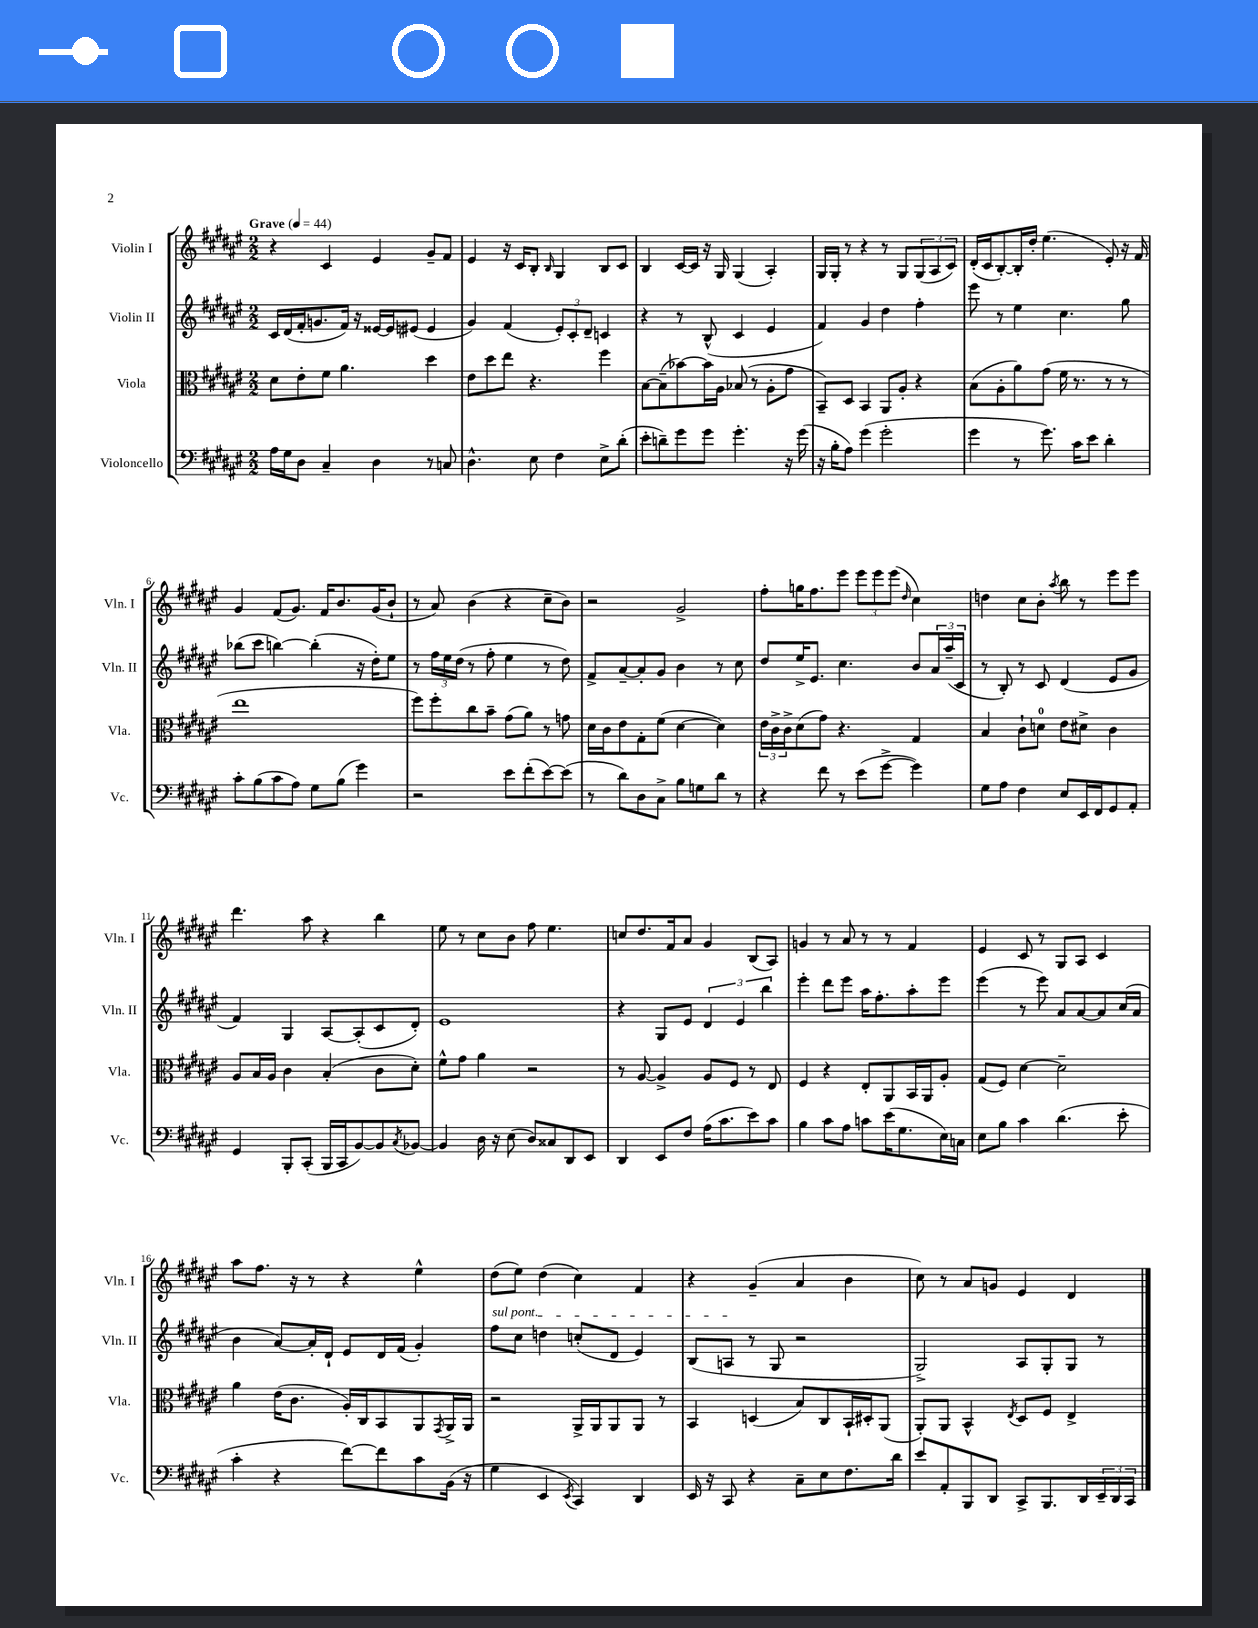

**kern	**kern	**kern	**kern
*staff4	*staff3	*staff2	*staff1
*clefF4	*clefC3	*clefG2	*clefG2
*k[f#c#g#d#a#e#]	*k[f#c#g#d#a#e#]	*k[f#c#g#d#a#e#]	*k[f#c#g#d#a#e#]
*M2/2	*M2/2	*M2/2	*M2/2
*MM44	*MM44	*MM44	*MM44
16A#	8d#	16c#	4r
16G#	.	(16d#	.
8D#	8e#'	16f#'	.
.	.	8.g	.
4C#~	8f#	.	4c#
.	4.a#	16f#)	.
.	.	16r	.
4D#	.	[16e##	4e#
.	.	16e##]	.
.	.	(8e#	.
8r	4dd#	4e#	8g#~
8C	.	.	8f#
=	=	=	=
4.D#^^	8e#	4g#)	4e#
.	8dd#	.	.
.	8ee#	(4f#	16r
.	.	.	16c#
8E#	4.r	.	8B'
.	.	.	16qqB
4F#	.	12e#')	4G#
.	.	12c#'	.
.	.	12d#~	.
8E#^	4ff#	4c	8B
(8d#'	.	.	8c#
=	=	=	=
8e#'	[8B	4r	4B
8d~)	(8B~]	.	.
8g#	[8b-)	8r	[16c#
.	.	.	16c#]
8g#	16b-]	(8B^^	16r
.	16A#	.	16G#
4.g#'	(8B-	4c#	(4G#
.	8r	.	.
.	8A#'	4e#	4A#')
16r	8g#	.	.
(16g#	.	.	.
=	=	=	=
16r	8BB~)	4f#)	16G#
16B'	.	.	16G#'
8A#)	8D#	.	8r
(4g#	4BB	4g#	4r
2g#'	8AA#	4dd#	8r
.	8A#'	.	8G#
.	4r	4ff#'	(12G#
.	.	.	12A#
.	.	.	12c#)
=	=	=	=
4g#	(8B	8eee#	(16d#'
.	.	.	16c#
.	8A#'	8r	[8B')
8r	8a#)	4ee#	16B']
.	.	.	16dd#'
8.g#)	(8g#	.	(4.ee#
.	16f#	4.cc#	.
16c#	8.r	.	.
8e#	.	.	.
4d#'	8r	.	8e#')
.	8r	8gg#	16r
.	.	.	16f#
=	=	=	=
8c#'	1ee#	(8bb-	4g#
(8B	.	8ccc#	.
8c#	.	[4bb)	(8f#
8A#)	.	.	8.g#)
8G#	.	(4bb']	.
.	.	.	16f#
(8B	.	.	8.b
4g#)	.	16r	.
.	.	16dd#')	(16g#
.	.	8ee#	8b`
=	=	=	=
2r	8ff#)	8r	8r
.	8ff#'	24ff#	8a#)
.	.	24ee#	.
.	.	(24dd#	.
.	8cc#	8r	(4b
.	8b~	8ff#'	.
8e#	(8g#	4ee#	4r
(8f#'	8a#)	.	.
[8e#)	8r	8r	8cc#~
(8e#]	8g	8dd#)	8b)
=	=	=	=
8r	16d#	8f#^	2r
.	16c#	.	.
8d#)	8e#	[8a#~	.
8D#	8G#'	8a#']	.
8C#^	(8f#	8g#	.
8B	[4d#	4b	2g#^
8G	.	.	.
8d#	4d#])	8r	.
8r	.	8cc#	.
=	=	=	=
4r	24e#	8dd#	8ff#'
.	24c#^	.	.
.	24c#^	.	.
.	(8d#	16ee#^	16gg
.	.	8.e#	8.ff#
8f#	8g#)	.	.
8r	4.r	4.cc#	8eee#
(8e#	.	.	12eee#
.	.	.	12eee#
[8g#^	.	.	.
.	.	.	(12eee#
.	.	.	16qqdd#
4g#])	4G#	8b	4cc#)
.	.	24a#	.
.	.	(24aa#~	.
.	.	24c#	.
=	=	=	=
8G#	4B	8r	4dd
8A#	.	8B')	.
4F#	8c#`	8r	8cc#
.	8d	8c#	8b'
.	.	.	8qaa#
8E#	8e#	(4d#	8bb
16EE#	8d#^	.	8r
16FF#	.	.	.
8GG#	4c#	8e#	8eee#
8AA#'	.	8g#	8eee#
=	=	=	=
4GG#	8A#	4f#)	4.ddd#
.	16B	.	.
.	16A#	.	.
8BBB'	4c#	4G#	.
(8CC#'	.	.	8aa#
16BBB	(4B'	[8A#	4r
16CC#	.	.	.
[8BB)	.	(8A#']	.
8BB]	8c#	8c#	4bb
8qC#	.	.	.
[8BB-	8d#')	8d#')	.
=	=	=	=
4BB-]	8f#^^	1e#	8ee#
.	8g#	.	8r
16D#	4a#	.	8cc#
16r	.	.	.
(8E#	.	.	8b
8D#)	2r	.	8ff#
8C##	.	.	4.ee#
8DD#	.	.	.
8EE#	.	.	.
=	=	=	=
4DD#	8r	4r	8cc
.	[8A#	.	8.dd#
8EE#	4A#^]	8G#	.
.	.	.	16f#
8F#	.	8e#	8a#
(16A#	8A#	6d#	4g#
8.c#	.	.	.
.	8F#	.	.
.	.	6e#	.
8e#)	8r	.	(8B
.	.	6bb	.
8c#	8E#	.	8A#)
=	=	=	=
4B	4F#	4eee#'	4g
8c#	4r	8ddd#	8r
8A#	.	8eee#	8a#
8c	8E#'	16aa#	8r
.	.	8.ff#'	.
(16e#	8AA#	.	8r
8.G#	.	.	.
.	16BB	8aa#'	4f#
.	16AA#	.	.
16E#)	8A#'	8eee#	.
16C	.	.	.
=	=	=	=
8E#	(8G#	(4eee#	4e#
8B	8F#)	.	.
4c#	[4d#	8r	8c#
.	.	8eee#)	8r
(4.d#	2d#~]	8a#	8G#
.	.	[8a#	8A#
.	.	8a#]	4c#
8e#'	.	(16cc#	.
.	.	16a#	.
=	=	=	=
4c#'	4a#	4b	8aa#
.	.	.	8.ff#
4r	(16e#	[8a#)	.
.	8.c#	.	16r
.	.	16a#']	8r
.	.	16d#`	.
[8f#)	16A#')	8e#	4r
.	16C#	.	.
8f#]	8BB	16d#	.
.	.	(16f#	.
8c#	8AA#	4g#')	4ee#^^
.	8qGG#	.	.
(16BB	16AA#^	.	.
16r	16AA#	.	.
=	=	=	=
4G#	2r	8ff#	(8dd#
.	.	8cc#	8ee#)
4EE#	.	4dd	(4dd#
8qEE#	.	.	.
4CC#)	16AA#^	(8cc'	4cc#)
.	16AA#	.	.
.	8AA#	8d#	.
4DD#	8AA#	4e#)	4f#
.	8r	.	.
=	=	=	=
16EE#	4BB	(8B	4r
16r	.	.	.
8CC#	.	8A	.
4r	(4D	8r	(4g#~
.	.	8G#	.
8C#~	8B)	2r	4a#
8E#	8C#	.	.
8.F#	16BB`	.	4b
.	16D#'	.	.
.	(8AA#	.	.
16d#	.	.	.
=	=	=	=
8e#	8AA#')	2G#^)	8cc#)
8AA#'	8AA#	.	8r
8BBB	4BB^^	.	8a#
8DD#	.	.	8g
.	8qE#	.	.
8CC#^	8D#	8A#	4e#
8.BBB	8F#	8G#'	.
.	4E#^	8G#	4d#
16DD#	.	.	.
24EE#~	.	8r	.
24DD#	.	.	.
24CC#	.	.	.
==	==	==	==
*-	*-	*-	*-
